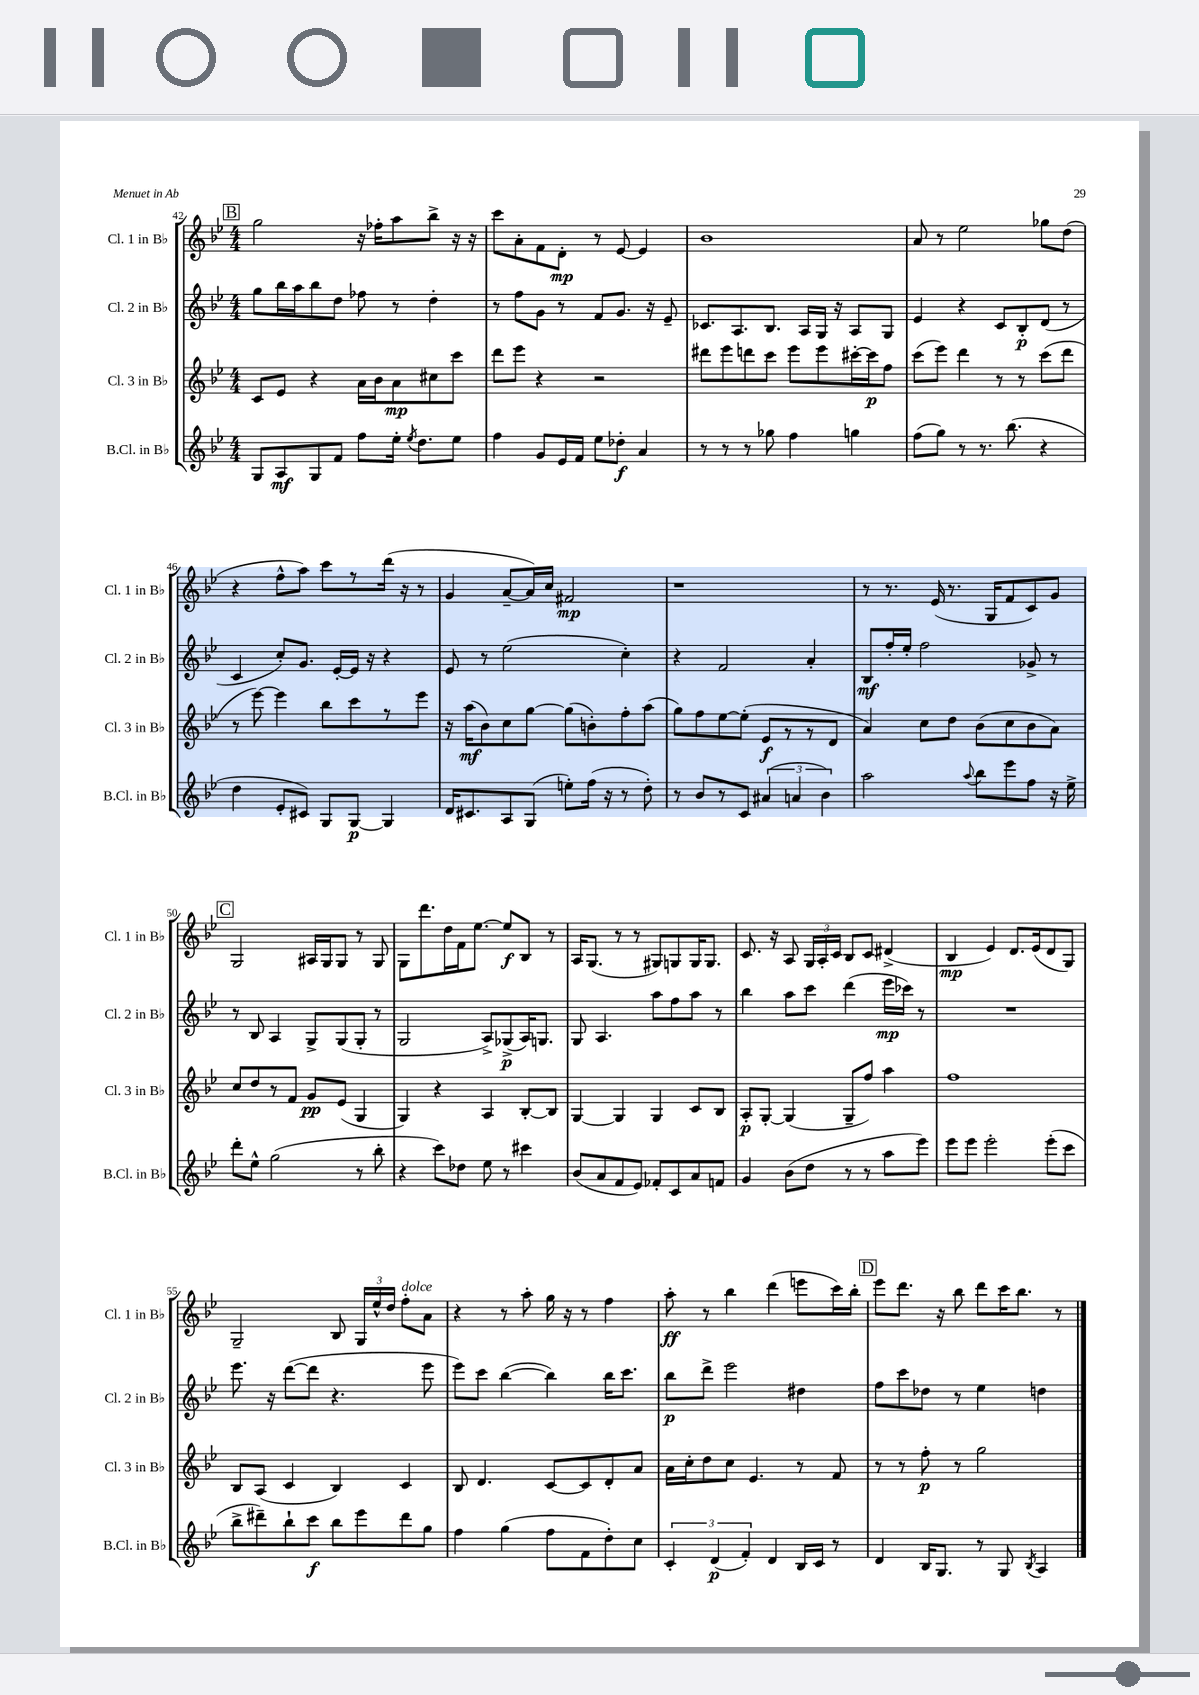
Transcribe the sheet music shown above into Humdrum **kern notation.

**kern	**kern	**kern	**kern
*staff4	*staff3	*staff2	*staff1
*clefG2	*clefG2	*clefG2	*clefG2
*k[b-e-]	*k[b-e-]	*k[b-e-]	*k[b-e-]
*M4/4	*M4/4	*M4/4	*M4/4
8G	8c	8gg	2gg
8A	8e-	16bb-	.
.	.	16aa	.
8G	4r	8bb-	.
8f	.	8dd	.
8ff	16a	8ff-	16r
.	16b-	.	16ff-'
16ee-'	8a	8r	8aa
8qee-	.	.	.
8.dd	.	.	.
.	8cc#	4dd'	8bb-^
8ee-	8ccc	.	16r
.	.	.	16r
=	=	=	=
4ff	8ddd	8r	8ccc
.	8eee-	8ff	8a'
8g	4r	8g	8f
16e-	.	8r	8d'
16f	.	.	.
8ee-	2r	8f	8r
8dd-'	.	8.g	[8e-
4a	.	.	4e-]
.	.	16r	.
.	.	8e-~	.
=	=	=	=
8r	8ddd#	8.c-	1b-
8r	8eee-	.	.
.	.	8.A	.
8r	8ddd	.	.
8gg-	8ccc	8.B-	.
4ff	8eee-	.	.
.	.	16A	.
.	8eee-	16G	.
.	.	16r	.
4gg	[16ccc#'	8A	.
.	16ccc#]	.	.
.	8ff	8G	.
=	=	=	=
(8ff	(8ccc	4e-	8a
8gg)	8eee-)	.	8r
8r	4ddd	4r	2ee-
8.r	.	.	.
.	8r	8c	.
(8.bb-	.	.	.
.	8r	8B-'	.
4r	(8ccc	(8d	8gg-
.	8ddd	8r	(8dd
=	=	=	=
4dd	8r	4c	4r
.	[8eee-)	.	.
8e-'	4eee-]	8cc')	8ff^^
8c#)	.	8.g	8aa)
8G	8bb-	.	8ccc
.	.	[16e-'	.
[8G	8ccc	16e-]	8r
.	.	16r	.
4G]	8r	4r	(16ddd
.	.	.	16r
.	8eee-	.	8r
=	=	=	=
16d	16r	8e-	4g
8.c#	(16aa	.	.
.	8b-)	8r	.
8A	8cc	(2ee-	[8a~
(8G	[8gg	.	16a])
.	.	.	16cc
8ee')	(8gg]	.	2f#
(16ff	8b')	.	.
16r	.	.	.
8r	8ff'	4cc')	.
8dd')	(8aa	.	.
=	=	=	=
8r	8gg)	4r	1r
8b-	8ff	.	.
8r	[8ee-	2f	.
8c	(8ee-']	.	.
(6a#	8e-	.	.
.	8r	.	.
6a	.	.	.
.	8r	4a'	.
6b-)	.	.	.
.	8d	.	.
=	=	=	=
2aa	4a)	8B-	8r
.	.	16ff'	8.r
.	.	16ee-'	.
.	8cc	2ff	.
.	.	.	(16e-
.	8dd	.	8.r
8qqaa	.	.	.
8bb-	(8b-	.	.
.	.	.	16G
8eee-	8cc	.	8f
8ff	8b-	8g-^	8c)
16r	8a)	8r	8g
16ee-^	.	.	.
=	=	=	=
8ddd'	8cc	8r	2G
8ee-^^	8dd	8B-	.
(2gg	8r	4A	.
.	8f	.	.
.	8g	8G^	16A#
.	.	.	16G
.	(8e-	(8G	8G
8r	4G	8G'	8r
8bb-'	.	8r	8G
=	=	=	=
4r	4G)	2G	8G
.	.	.	8.ddd
8ccc)	4r	.	.
.	.	.	16dd
8dd-	.	.	16f
.	.	.	[8.ee-
8ee-	4A	8A^)	.
8r	.	(8G-^	8ee-]
4ccc#	[8B-'	16A)	8B-
.	.	8.G	.
.	8B-]	.	8r
=	=	=	=
(8b-	[4G	8G	16A
.	.	.	(8.G
8a	.	4.A	.
8f	4G]	.	8r
8e-)	.	.	8r
8f-'	4G	8aa	8G#)
8c	.	8ff	8G
8a	8c	8aa	16G
.	.	.	8.G
8f	8B-	8r	.
=	=	=	=
4g	8A'	4bb-	8.c
.	[8G'	.	.
.	.	.	16r
(8b-	(4G]	8aa	8A
8dd	.	8ccc	24G
.	.	.	24A'
.	.	.	24c
8r	8G~	(4ddd	8B-
8r	8ff)	.	8c
8aa	4aa	16eee-	(4d#^
.	.	16ccc-)	.
8eee-)	.	8r	.
=	=	=	=
8eee-	1ff	1r	4B-
8eee-	.	.	.
2eee-'	.	.	4e-)
.	.	.	8.d
.	.	.	(16e-
(8eee-'	.	.	8d
8ccc	.	.	8G)
=	=	=	=
8bb-^	8B-	8.eee-	2G~
8ddd#~)	(8A	.	.
.	.	16r	.
8bb-`	4c	([8ddd	.
8ccc	.	8ddd]	.
8bb-	4B-)	4.r	8B-
8eee-	.	.	24G
.	.	.	24ee-^^
.	.	.	24dd
8ddd#	4c	.	8ff'
8gg	.	8eee-	8a
=	=	=	=
4ff	8B-	8eee-)	4r
.	4.d	8ccc	.
(4gg	.	([4bb-	8r
.	.	.	8aa'
8ff	[8c	4bb-])	16gg
.	.	.	16r
8f	8c]	.	8r
8dd')	8d'	16bb-	4ff
.	.	8.ccc	.
8cc	8a	.	.
=	=	=	=
6c'	16a	8bb-	8aa'
.	16cc'	.	.
.	8dd	8ddd^	8r
(6d	.	.	.
.	8cc	2eee-	4bb-
6f')	.	.	.
.	4.e-	.	.
4d	.	.	(4ddd
16B-	8r	4dd#	8eee
16c	.	.	.
8r	8f	.	16ccc)
.	.	.	16bb-'
=	=	=	=
4d	8r	8ff	8eee-
.	8r	8ccc	8.ddd
16B-	8ff'	8dd-	.
8.G	.	.	16r
.	8r	8r	8bb-
8r	2gg	4ee-	8ddd
8G	.	.	16ccc
.	.	.	8.bb-
8qB-	.	.	.
4A	.	4dd	.
.	.	.	8r
==	==	==	==
*-	*-	*-	*-
